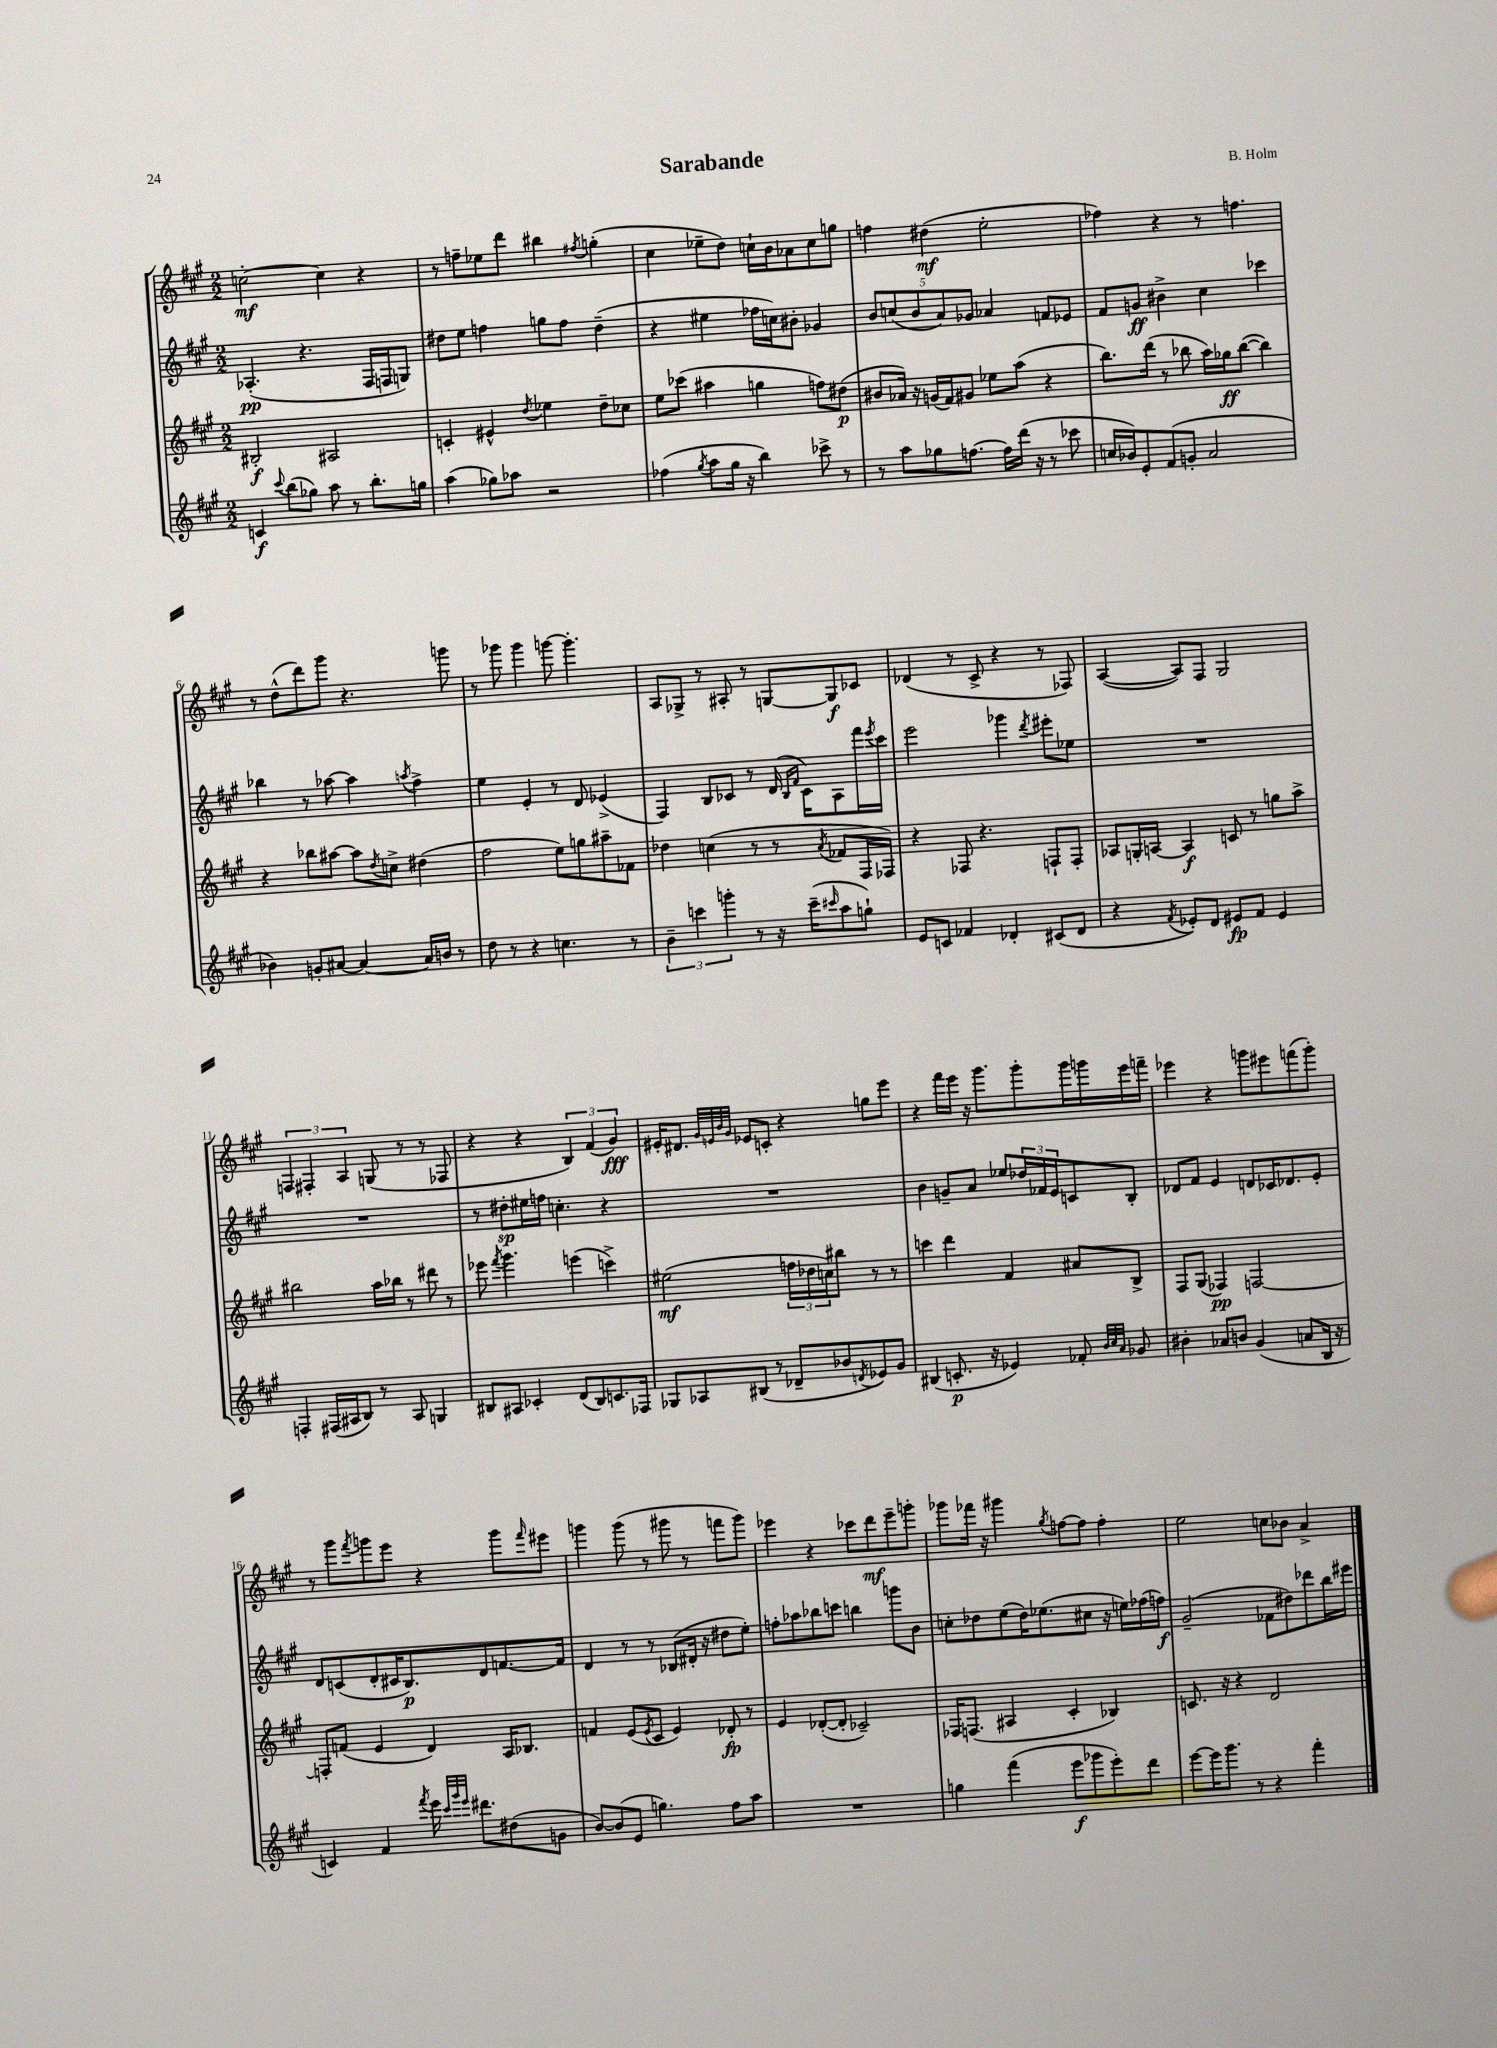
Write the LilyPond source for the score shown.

\header { title = "Sarabande" composer = "B. Holm" }
<<
\new StaffGroup <<
\new Staff = "s0" {
    \clef treble \key a \major \numericTimeSignature \time 2/2
    c''2~-.\mf c''4 r4 |
    r8 f''8-- ees''8 d'''8 bis''4 \acciaccatura { fis''8 } g''4-.( |
    cis''4 ees''8-- d''8) c''16-! b'16 aes'8 c''8 g''8 |
    f''4 dis''4\mf( e''2-. |
    fes''4) r4 r8 f''4. |
    r8 d''8-^( d'''8) gis'''8 r4. g'''8 |
    r8 ges'''8 ges'''4 g'''8~ g'''4.-. |
    a8 ges8-> r8 ais8-. r8 g8~ g8\f ces'8 |
    des'4( r8 cis'8-> r4 r8 fes8) |
    a4~( a8) fis8 gis2 |
    \tuplet 3/2 { f4 fis4-. a4 } g8( r8 r8 fes8 |
    r4 r4 \tuplet 3/2 { b4) fis'4( gis'4\fff) } |
    eis'16-. dis'8. \grace { gis'32 e'32 b'32 gis'32 } ees'8 c'8-. r4 g''8 e'''8 |
    r4 fis'''16 e'''16 r16 gis'''8. gis'''8-. gis'''16 g'''16 e'''16 f'''16-- |
    ees'''4 r4 g'''8 eis'''8 f'''8( g'''8-.) |
    r8 gis'''8 \acciaccatura { fis'''8 } g'''8 e'''8 r4 g'''8 \grace { fis'''16 } eis'''8 |
    g'''4 g'''8( r8 gis'''8 r8 f'''8 gis'''8) |
    ees'''4 r4 ces'''8 d'''8\mf ees'''8-- g'''8-. |
    ges'''8 fes'''16 r16 gis'''4 \acciaccatura { gis''8 } f''8~ f''8 f''4-. |
    e''2 c''8 bes'8 a'4-> \bar "|." |
}
\new Staff = "s1" {
    \clef treble \key a \major \numericTimeSignature \time 2/2
    aes4.-.\pp( r4. fis16 f16 g8) |
    dis''8 e''8 f''4 g''8 f''8 dis''4--( |
    r4 eis''4 fes''16 c''16) bis'8-. ges'4 |
    \tuplet 5/4 { b'8 c''8( b'8 a'8) ges'8 } aes'4 f'8 ees'8 |
    fis'8 g'8\ff bis'4-> cis''4 ces'''4 |
    bes''4 r8 aes''8~ aes''4 \acciaccatura { a''8 } fis''4-> |
    e''4 e'4-. r8 d'8 ees'4->( |
    fis4) b8 ces'8 r8 d'16( \grace { b16 fis'16 } ces'16) a8 fis'''16 \acciaccatura { e'''8 } cis'''16 |
    e'''2 ges'''4 \acciaccatura { d'''8 } eis'''8-. ees''8 |
    R1 |
    R1 |
    r8 dis''8-.\sp eis''16 f''16 c''4.-. r4 |
    R1 |
    b'4 g'8-- a'8 ees''8 \tuplet 3/2 { des''16 fes'16 e'16 } c'8 b8-. |
    des'8 fis'8 e'4 d'8 ces'16 des'8. e'8-. |
    d'8 c'8( d'8-. cis'16 b8.\p) d'8 f'8.~ f'16 |
    d'4 r8 r8 bes8( dis'16-. r16 dis''8 e''8-.) |
    f''8-. aes''8 bes''8 c'''8 b''4 g'''8 b'8 |
    c''8-. des''8 e''8( des''16) ees''8.( cis''8 r16 e''16) fes''16( f''16\f) |
    gis'2--( fes'8 dis''8) des'''8 b''16 eis'''16 \bar "|." |
}
\new Staff = "s2" {
    \clef treble \key a \major \numericTimeSignature \time 2/2
    bis2-.\f ais2 |
    c'4-. eis'4-^ \acciaccatura { d''8 } ees''4 d''8-- ces''8 |
    e''8 ces'''8( ais''4 g''4 f''8) dis''8\p( |
    bis'8 aes'16) r16 g'16( fis'16) gis'8 ees''8 a''8( r4 |
    b''8.) d'''16( r8 bes''8 a''16) ges''16\ff bes''8~( bes''4) |
    r4 bes''8 ais''8~ ais''8 \acciaccatura { d''8 } c''8-> dis''4( |
    fis''2 e''8) g''8 ais''8-- fes'8 |
    des''4 c''4( r8 r8 \acciaccatura { a'8 } fes'8 fis16 fes16) |
    r4 fes8 r4. f8-! f8-. |
    aes8 g16-. a16~ a4\f c'8 r8 g''8 a''8-> |
    bis''2 a''16 bes''16 r8 dis'''8 r8 |
    ees'''8 \acciaccatura { fis'''8 } gis'''4. e'''4( c'''4->) |
    eis''2\mf( \tuplet 3/2 { f''16 des''16 c''16) } bis''8 r8 r8 |
    c'''4 d'''4 fis'4 ais'8 b8-> |
    fis8 gis8( fes4\pp) f2~ |
    f8-. f'8( e'4 d'4) a16 bes8. |
    f'4 e'8( \acciaccatura { e'8 } cis'8 e'4) des'8-.\fp r8 |
    e'4 des'8~-.( des'8-. ces'2--) |
    fes16 f8.( ais4 cis'4-. bes4) |
    c'8. r16 r4 d'2 \bar "|." |
}
\new Staff = "s3" {
    \clef treble \key a \major \numericTimeSignature \time 2/2
    c'4\f \appoggiatura { cis'''8 } b''8( ges''8) a''8 r8 b''8.-. g''16 |
    a''4( ges''8) aes''8 r2 |
    fes''4( \acciaccatura { gis''8 } a''8 gis''16 r16 b''4) ces'''8-> r8 |
    r8 a''8 ges''8 f''8.~ f''16 d'''16( r16 r8 ces'''8 |
    c''16 bes'16) e'8-. fis'8( g'8-. a'2 |
    bes'4) g'8-. ais'8~ ais'4~ ais'16 b'16 r8 |
    d''8 r8 r4 c''4. r8 |
    \tuplet 3/2 { b'4-- c'''4 g'''4-. } r8 r16 c'''16--( \grace { cis'''16 } a''8 g''8-!) |
    e'8 c'8 fes'4 des'4-. cis'8( des'8 |
    r4 \acciaccatura { fis'8 } ees'8-.) d'8 eis'8\fp fis'8 eis'4 |
    f4-. fis16( ais16 b8) r8 ais8 g4 |
    bis8 ais8 ces'4-. d'8( bis8) c'8. fes16 |
    ges8 aes8 bis8( r8 des'8-- bes'8 \acciaccatura { d'8 } ees'8) gis'8 |
    bis4( c'8.-.\p r16 ees'4) fes'8-. \grace { b'32 cis''32 a'32 } ges'8 |
    bis'4-. aes'8 b'8 gis'4( a'8 b16 r16 |
    c'4) fis'4 \acciaccatura { fis'''8 } e'''16 \grace { cis'''32 gis'''32 e'''32 } dis'''8. dis''8( g'8 |
    b'8~) b'8( e'8 g''4.) fis''8 a''8 |
    R1 |
    g''4 fis'''4( e'''8\f ges'''8 e'''8-.) d'''8 |
    e'''8~ e'''16 gis'''8. r8 r4 fis'''4-. \bar "|." |
}
>>
>>
